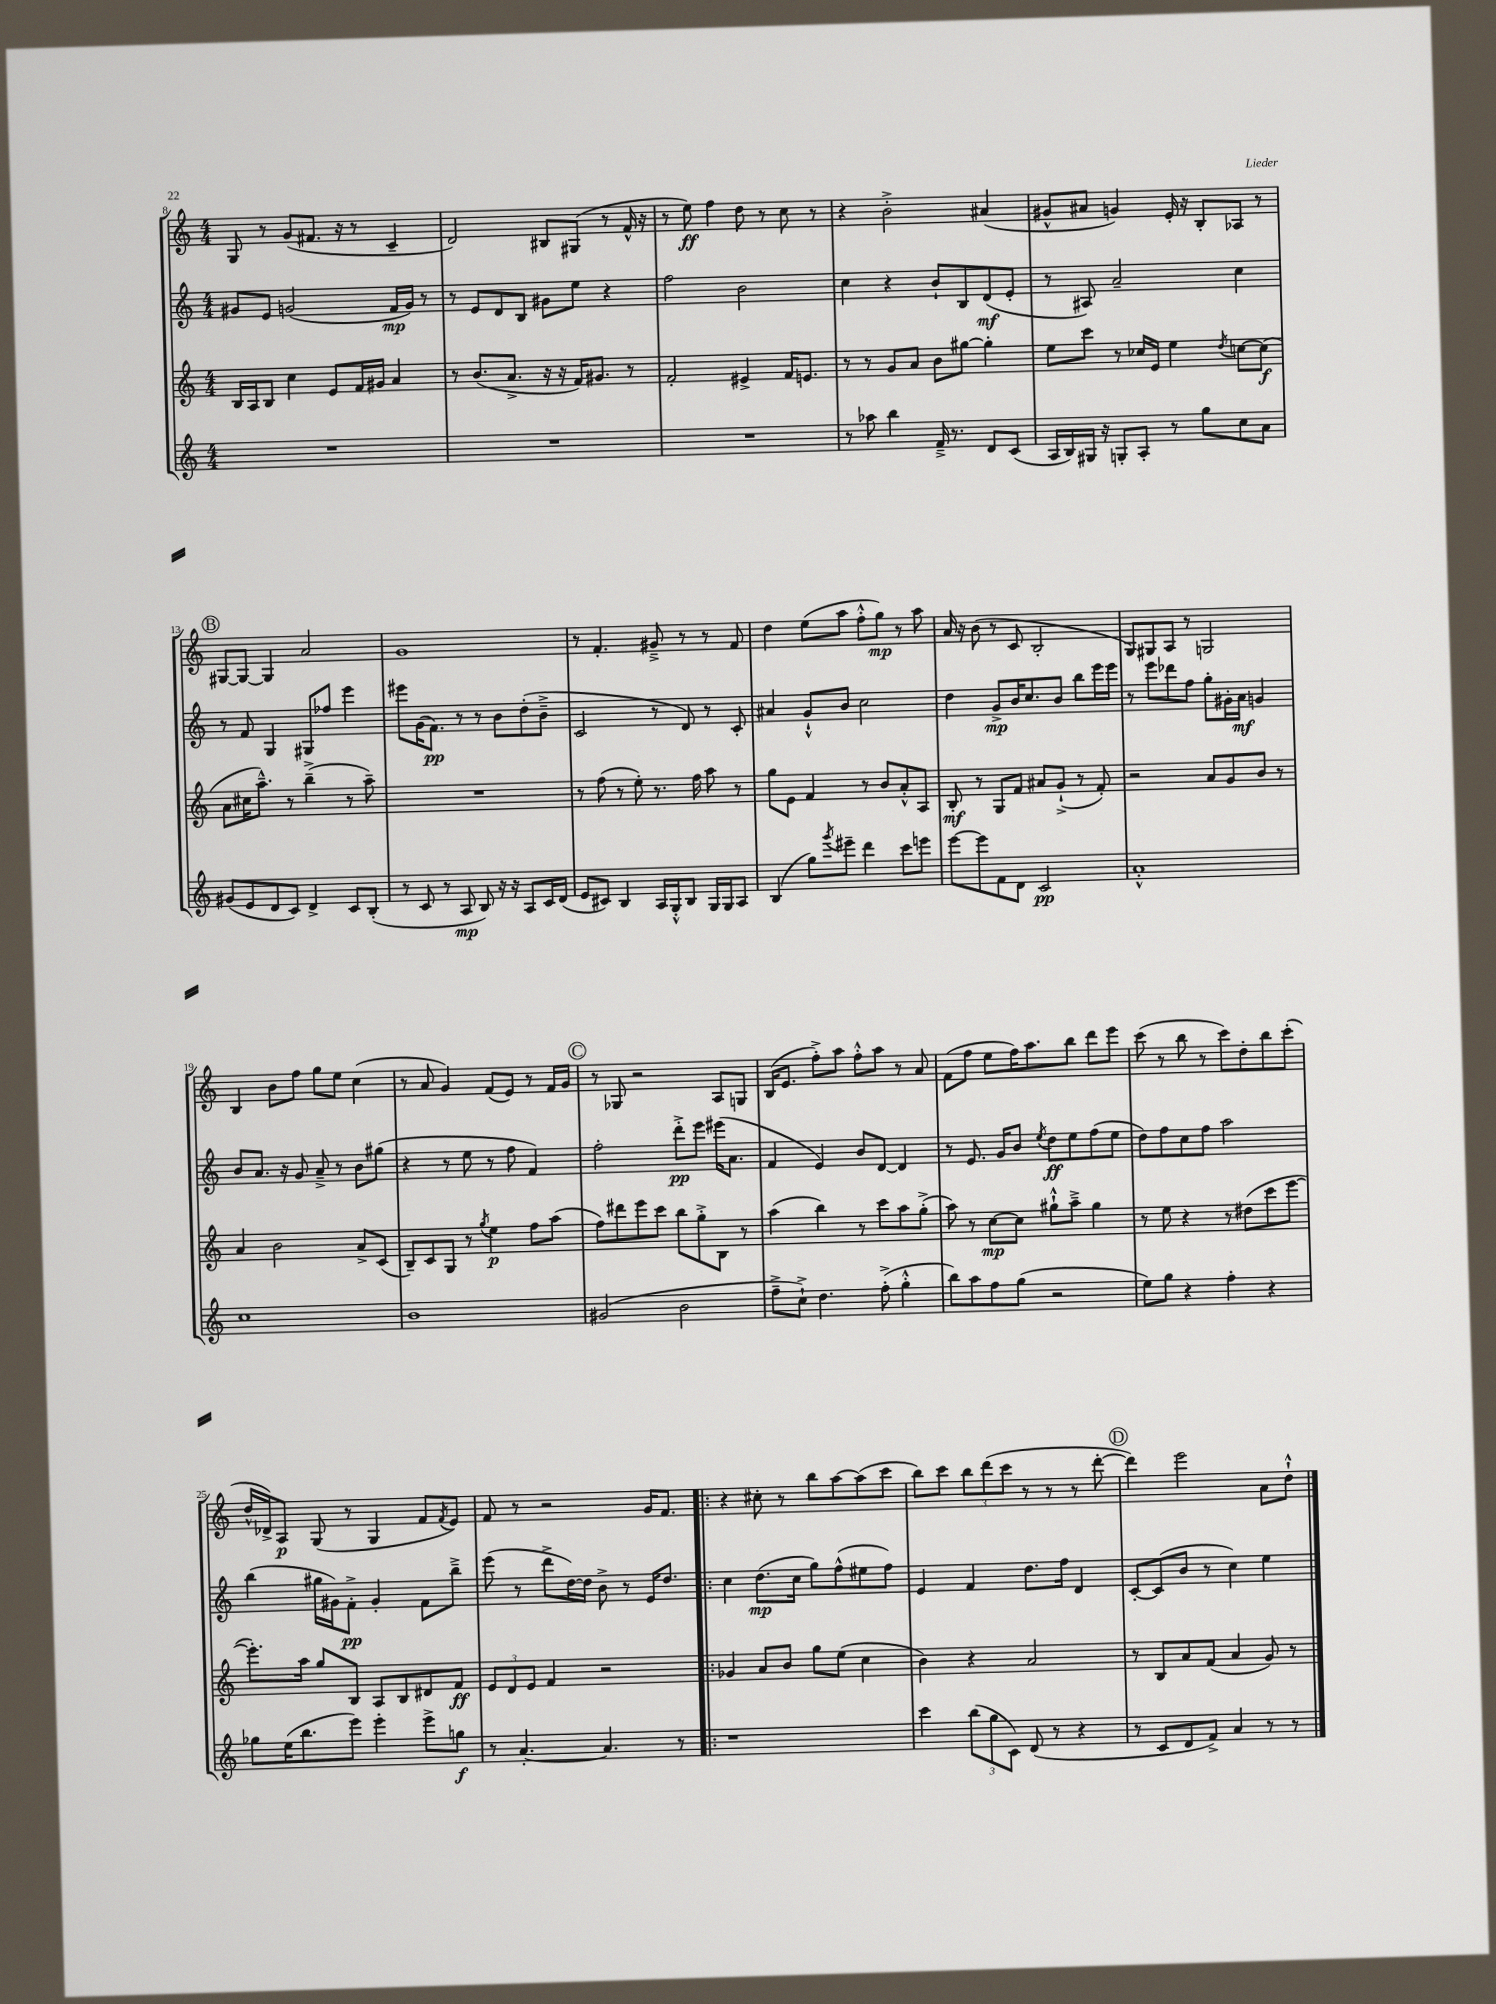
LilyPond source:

<<
\new StaffGroup <<
\new Staff = "s0" {
    \clef treble \key c \major \numericTimeSignature \time 4/4
    g8 r8 g'8( fis'8. r16 r8 c'4-- |
    d'2) bis8 gis8( r8 f'16-^ r16 |
    r8 e''8\ff) f''4 d''8 r8 c''8 r8 |
    r4 b'2-.-> ais'4( |
    gis'8-^ ais'8 g'4) e'16-. r16 b8-. aes8 r8 |
    \mark \markup { \circle "B" } gis8~ gis8~ gis4 a'2 |
    g'1 |
    r8 f'4.-. gis'8---> r8 r8 f'8 |
    d''4 e''8( a''8 f''8-.-^ g''8\mp) r8 a''8 |
    a'16 r16 b'8( r8 c'8 b2-. |
    g8) gis8 a8 r8 g2 |
    b4 b'8 f''8 g''8 e''8 c''4( |
    r8 a'8 g'4) f'8( e'8) r8 f'16 g'16 |
    \mark \markup { \circle "C" } r8 ges8 r2 a8 g8 |
    b16( e'8. f''8-.->) a''8 f''8-.-^ a''8 r8 a'8 |
    f'8( f''8 e''8 f''16) a''8. b''8 d'''8 e'''8 |
    c'''8( r8 b''8 r8 c'''8) d''8-. b''8 c'''8-.( |
    d''16-^ des'16->) a8\p g8( r8 g4 f'8 \acciaccatura { f'8 } e'8) |
    f'8 r8 r2 g'16 f'8. |
    \bar ".|:" r4 cis''8-. r8 b''8 a''8~ a''8( c'''8 |
    b''8) c'''8 \tuplet 3/2 { b''8 d'''8( c'''8 } r8 r8 r8 d'''8~-. |
    \mark \markup { \circle "D" } d'''4) e'''2 a'8 d''8-!-^ \bar "|." |
}
\new Staff = "s1" {
    \clef treble \key c \major \numericTimeSignature \time 4/4
    gis'8 e'8 g'2( f'16\mp g'16) r8 |
    r8 e'8 d'8 b8 gis'8 e''8 r4 |
    f''2 b'2 |
    c''4 r4 b'8-! b8 d'8\mf( e'8-. |
    r8 ais8) a'2-- c''4 |
    \mark \markup { \circle "B" } r8 f'8 g4 gis8 fes''8 e'''4 |
    eis'''8 g'16( f'8.\pp) r8 r8 b'8 d''8-.( b'8---> |
    c'2 r8 d'8) r8 c'8-. |
    ais'4 g'8-!-^ b'8 c''2 |
    d''4 g'8->\mp b'16 c''8. b'8 b''8 e'''16 e'''16 |
    r8 e'''8 des'''8 f''8 g''8-. gis'16-. a'16\mf g'4 |
    b'8 a'8. r16 g'8 a'8---> r8 b'8 gis''8( |
    r4 r8 e''8 r8 f''8 f'4) |
    \mark \markup { \circle "C" } f''2-. d'''8-.->\pp e'''8 eis'''16( a'8. |
    f'4 e'4) b'8 d'8~ d'4 |
    r8 e'8. g'16 b'8 \acciaccatura { e''8 } d''8\ff e''8 f''8( e''8 |
    d''8) f''8 c''8 f''8 a''2 |
    b''4( gis''16 gis'16) f'8-.->\pp gis'4-. f'8 b''8---> |
    e'''8( r8 d'''8-> d''16~) d''16 b'8-> r8 e'16 d''8. |
    \bar ".|:" c''4 d''8.\mp( c''16 g''8) f''8-^( eis''8 f''8) |
    e'4 f'4 d''8. f''16 d'4 |
    \mark \markup { \circle "D" } c'8~-. c'8( b'8 r8 c''4) e''4 \bar "|." |
}
\new Staff = "s2" {
    \clef treble \key c \major \numericTimeSignature \time 4/4
    b16 a16 b8 c''4 e'8 f'16 gis'16 a'4 |
    r8 b'8.( a'8.-> r16 r16 f'16) gis'8. r8 |
    f'2-. eis'4-> f'16 e'8. |
    r8 r8 g'8 a'8 b'8 gis''8~ gis''4-. |
    e''8 c'''8 r8 ces''16 e'16 e''4 \acciaccatura { d''8 } c''8~ c''8\f( |
    \mark \markup { \circle "B" } a'8 cis''16 a''8.---^) r8 b''4--->( r8 a''8--) |
    R1 |
    r8 f''8( r8 e''8-.) r8. f''16 a''8 r8 |
    g''8 e'8 f'4 r8 b'8 a'8-.-^ a8 |
    b8-.\mf r8 g8 f'8 ais'8 g'8-!->( r8 f'8-.) |
    r2 a'8 g'8 b'8 r8 |
    a'4 b'2 a'8-> c'8( |
    b8--) c'8 g8 r8 \acciaccatura { g''8 } e''4\p f''8 a''8( |
    \mark \markup { \circle "C" } f''8) dis'''8 e'''8 c'''8 b''8 g''8-.-> b8 r8 |
    a''4( b''4) r8 c'''8 a''8 g''8-.->( |
    a''8) r8 c''8~\mp c''8 gis''8-!-^ a''8---> gis''4 |
    r8 e''8 r4 r8 dis''8( c'''8 e'''8~ |
    e'''8.-.) a''16 g''8 b8 a8 b8 dis'8 f'8\ff |
    \tuplet 3/2 { e'8 d'8 e'8 } f'4 r2 |
    \bar ".|:" ges'4 a'8 b'8 g''8 e''8( c''4 |
    b'4) r4 a'2 |
    \mark \markup { \circle "D" } r8 b8 a'8 f'8( a'4 g'8) r8 \bar "|." |
}
\new Staff = "s3" {
    \clef treble \key c \major \numericTimeSignature \time 4/4
    R1 |
    R1 |
    R1 |
    r8 aes''8 b''4 f'16---> r8. d'8 c'8( |
    a16 b16) gis16 r16 g8-. a8-. r8 g''8 c''8 a'8 |
    \mark \markup { \circle "B" } gis'8( e'8 d'8 c'8) d'4-> c'8 b8-.( |
    r8 c'8 r8 a8\mp b8) r16 r16 a8 c'16 d'16( |
    e'8 cis'8) b4 a16 g16-.-^ b8 g16 g16 a8 |
    b4( g''8) \acciaccatura { g'''8 } eis'''8-- d'''4 c'''8 e'''8 |
    e'''8~ e'''8 f'8 d'8 c'2\pp |
    a'1-.-^ |
    c''1 |
    b'1 |
    \mark \markup { \circle "C" } gis'2( b'2 |
    f''8---> c''8-!->) d''4. f''8-.->( g''4-.-^ |
    b''8) a''8 f''8 g''8( r2 |
    e''8) g''8 r4 f''4-. r4 |
    ges''8 e''16( b''8. e'''8) e'''4-. e'''8-> g''8\f |
    r8 a'4.~-. a'4. r8 |
    \bar ".|:" r1 |
    c'''4 \tuplet 3/2 { b''8( g''8 c'8) } d'8( r8 r4 |
    \mark \markup { \circle "D" } r8 c'8 d'8 f'8->) a'4 r8 r8 \bar "|." |
}
>>
>>
\layout { \context { \Score currentBarNumber = #8 } }
